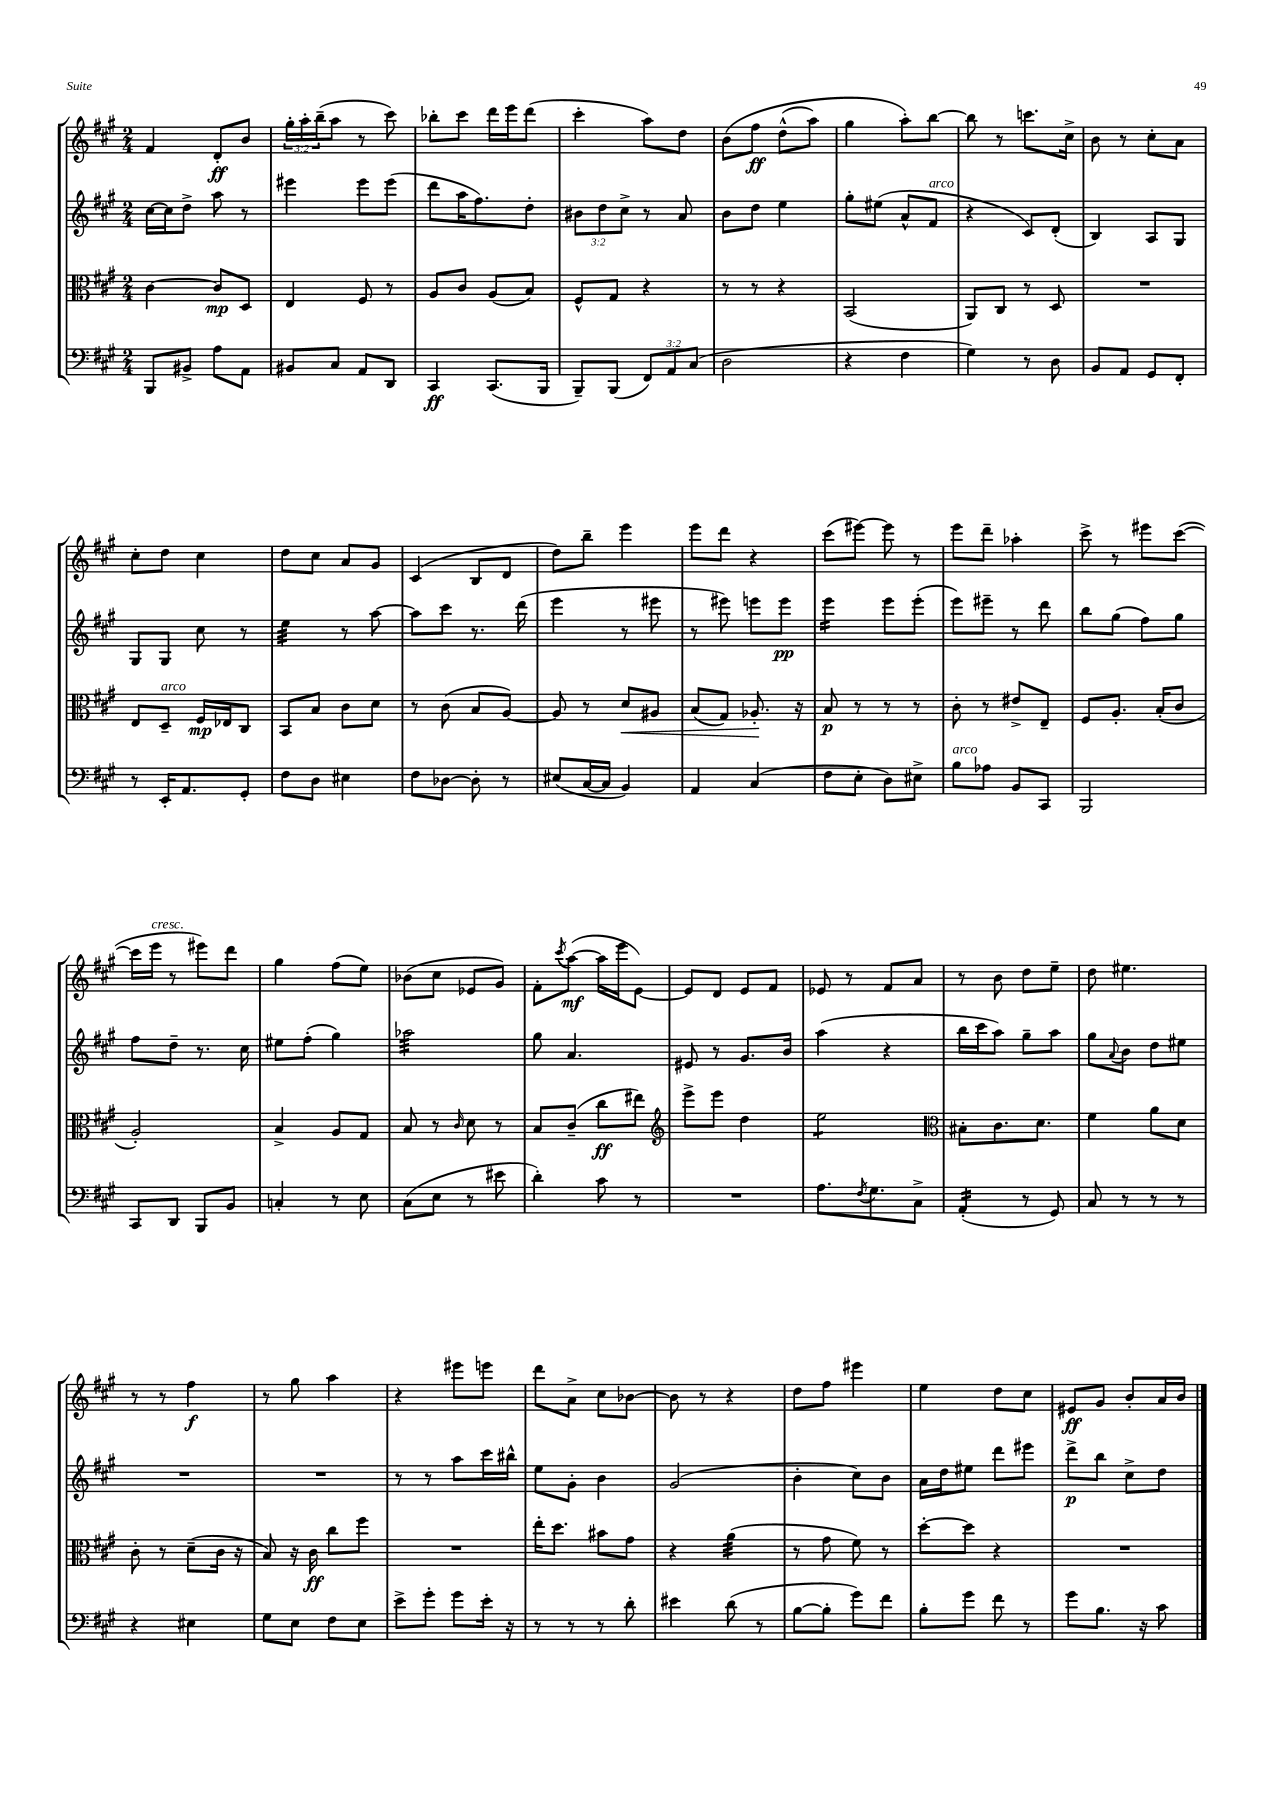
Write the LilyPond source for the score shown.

<<
\new StaffGroup <<
\new Staff = "s0" {
    \clef treble \key a \major \numericTimeSignature \time 2/4 \override Staff.TupletNumber.text = #tuplet-number::calc-fraction-text
    fis'4 d'8-.\ff b'8 |
    \tuplet 3/2 { gis''16-. a''16-. b''16--( } a''8 r8 cis'''8) |
    bes''8-. cis'''8 d'''16 e'''16 d'''8( |
    cis'''4-. a''8) d''8 |
    b'8\( fis''8\ff d''8-^( a''8) |
    gis''4 a''8-.\) b''8~ |
    b''8 r8 c'''8. cis''16-> |
    b'8 r8 cis''8-. a'8 |
    cis''8-. d''8 cis''4 |
    d''8 cis''8 a'8 gis'8 |
    cis'4( b8 d'8 |
    d''8) b''8-- e'''4 |
    e'''8 d'''8 r4 |
    cis'''8( eis'''8~) eis'''8 r8 |
    e'''8 d'''8-- aes''4-. |
    cis'''8-> r8 eis'''8 cis'''8~( |
    cis'''16 e'''16^\markup { \italic "cresc." } r8 eis'''8) d'''8 |
    gis''4 fis''8( e''8) |
    bes'8( cis''8 ees'8 gis'8) |
    fis'8-. \acciaccatura { cis'''8 } a''8~\mf( a''16 e'''16 e'8~) |
    e'8 d'8 e'8 fis'8 |
    ees'8 r8 fis'8 a'8 |
    r8 b'8 d''8 e''8-- |
    d''8 eis''4. |
    r8 r8 fis''4\f |
    r8 gis''8 a''4 |
    r4 eis'''8 e'''8 |
    d'''8 a'8-> cis''8 bes'8~ |
    bes'8 r8 r4 |
    d''8 fis''8 eis'''4 |
    e''4 d''8 cis''8 |
    eis'8\ff gis'8 b'8-. a'16 b'16 \bar "|." |
}
\new Staff = "s1" {
    \clef treble \key a \major \numericTimeSignature \time 2/4 \override Staff.TupletNumber.text = #tuplet-number::calc-fraction-text
    cis''16~ cis''16 d''8-> a''8 r8 |
    eis'''4 eis'''8 eis'''8( |
    d'''8 a''16 fis''8.) d''8-. |
    \tuplet 3/2 { bis'8 d''8 cis''8-> } r8 a'8 |
    b'8 d''8 e''4 |
    gis''8-. eis''8( a'8-^ fis'8^\markup { \italic "arco" } |
    r4 cis'8) d'8-.( |
    b4) a8 gis8 |
    gis8 gis8 cis''8 r8 |
    e''4:32 r8 a''8~ |
    a''8 cis'''8 r8. d'''16( |
    e'''4 r8 eis'''8 |
    r8 eis'''8) e'''8 e'''8\pp |
    e'''4:16 e'''8 e'''8-.( |
    e'''8) eis'''8-- r8 d'''8 |
    b''8 gis''8( fis''8) gis''8 |
    fis''8 d''8-- r8. cis''16 |
    eis''8 fis''8-.( gis''4) |
    aes''2:32 |
    gis''8 a'4. |
    eis'8 r8 gis'8. b'16 |
    a''4( r4 |
    b''16 cis'''16 a''8) gis''8-- a''8 |
    gis''8 \appoggiatura { a'8 } b'8 d''8 eis''8 |
    R2 |
    R2 |
    r8 r8 a''8 cis'''16 bis''16-^ |
    e''8 gis'8-. b'4 |
    gis'2( |
    b'4-. cis''8) b'8 |
    a'16 d''16 eis''8 d'''8 eis'''8 |
    d'''8->\p b''8 cis''8-> d''8 \bar "|." |
}
\new Staff = "s2" {
    \clef alto \key a \major \numericTimeSignature \time 2/4
    cis'4~ cis'8\mp d8 |
    e4 fis8 r8 |
    a8 cis'8 a8( b8) |
    fis8-^ gis8 r4 |
    r8 r8 r4 |
    b,2( |
    a,8) cis8 r8 d8 |
    R2 |
    e8 d8--^\markup { \italic "arco" } fis16\mp ees16 cis8 |
    b,8 b8 cis'8 d'8 |
    r8 cis'8( b8 a8~) |
    a8 r8 d'8\< ais8 |
    b8( gis8) aes8.-.\! r16 |
    b8\p r8 r8 r8 |
    cis'8-. r8 eis'8-> e8-- |
    fis8 a8.-. b16-.( cis'8 |
    a2-.) |
    b4-> a8 gis8 |
    b8 r8 \grace { cis'16 } d'8 r8 |
    b8 cis'8--( cis''8\ff eis''8) |
    \clef treble e'''8-> e'''8 d''4 |
    e''2:8 |
    \clef alto bis8-. cis'8. d'8. |
    fis'4 a'8 d'8 |
    cis'8-. r8 d'8--( cis'16 r16 |
    b8) r16 cis'16\ff cis''8 fis''8 |
    R2 |
    e''16-. d''8. bis'8 gis'8 |
    r4 a'4:32( |
    r8 gis'8 fis'8) r8 |
    d''8~-. d''8 r4 |
    R2 \bar "|." |
}
\new Staff = "s3" {
    \clef bass \key a \major \numericTimeSignature \time 2/4 \override Staff.TupletNumber.text = #tuplet-number::calc-fraction-text
    b,,8 bis,8-> a8 a,8 |
    bis,8 cis8 a,8 d,8 |
    cis,4\ff cis,8.( b,,16 |
    b,,8--) b,,8( \tuplet 3/2 { fis,8) a,8 cis8( } |
    d2 |
    r4 fis4 |
    gis4) r8 d8 |
    b,8 a,8 gis,8 fis,8-. |
    r8 e,16-. a,8. gis,8-. |
    fis8 d8 eis4 |
    fis8 des8~ des8-. r8 |
    eis8( cis16~ cis16 b,4) |
    a,4 cis4( |
    fis8 e8-. d8) eis8-> |
    b8^\markup { \italic "arco" } aes8 b,8 cis,8 |
    b,,2 |
    cis,8 d,8 b,,8 b,8 |
    c4-. r8 e8 |
    cis8( e8 r8 eis'8 |
    d'4-.) cis'8 r8 |
    R2 |
    a8. \acciaccatura { fis8 } gis8. cis8-> |
    a,4:16-.( r8 gis,8) |
    cis8 r8 r8 r8 |
    r4 eis4 |
    gis8 e8 fis8 e8 |
    e'8-> gis'8-. gis'8 e'16-. r16 |
    r8 r8 r8 d'8-. |
    eis'4 d'8( r8 |
    b8~ b8-. gis'8) fis'8 |
    b8-. gis'8 fis'8 r8 |
    gis'8 b8. r16 cis'8 \bar "|." |
}
>>
>>
\layout { \context { \Score \remove "Bar_number_engraver" } }
